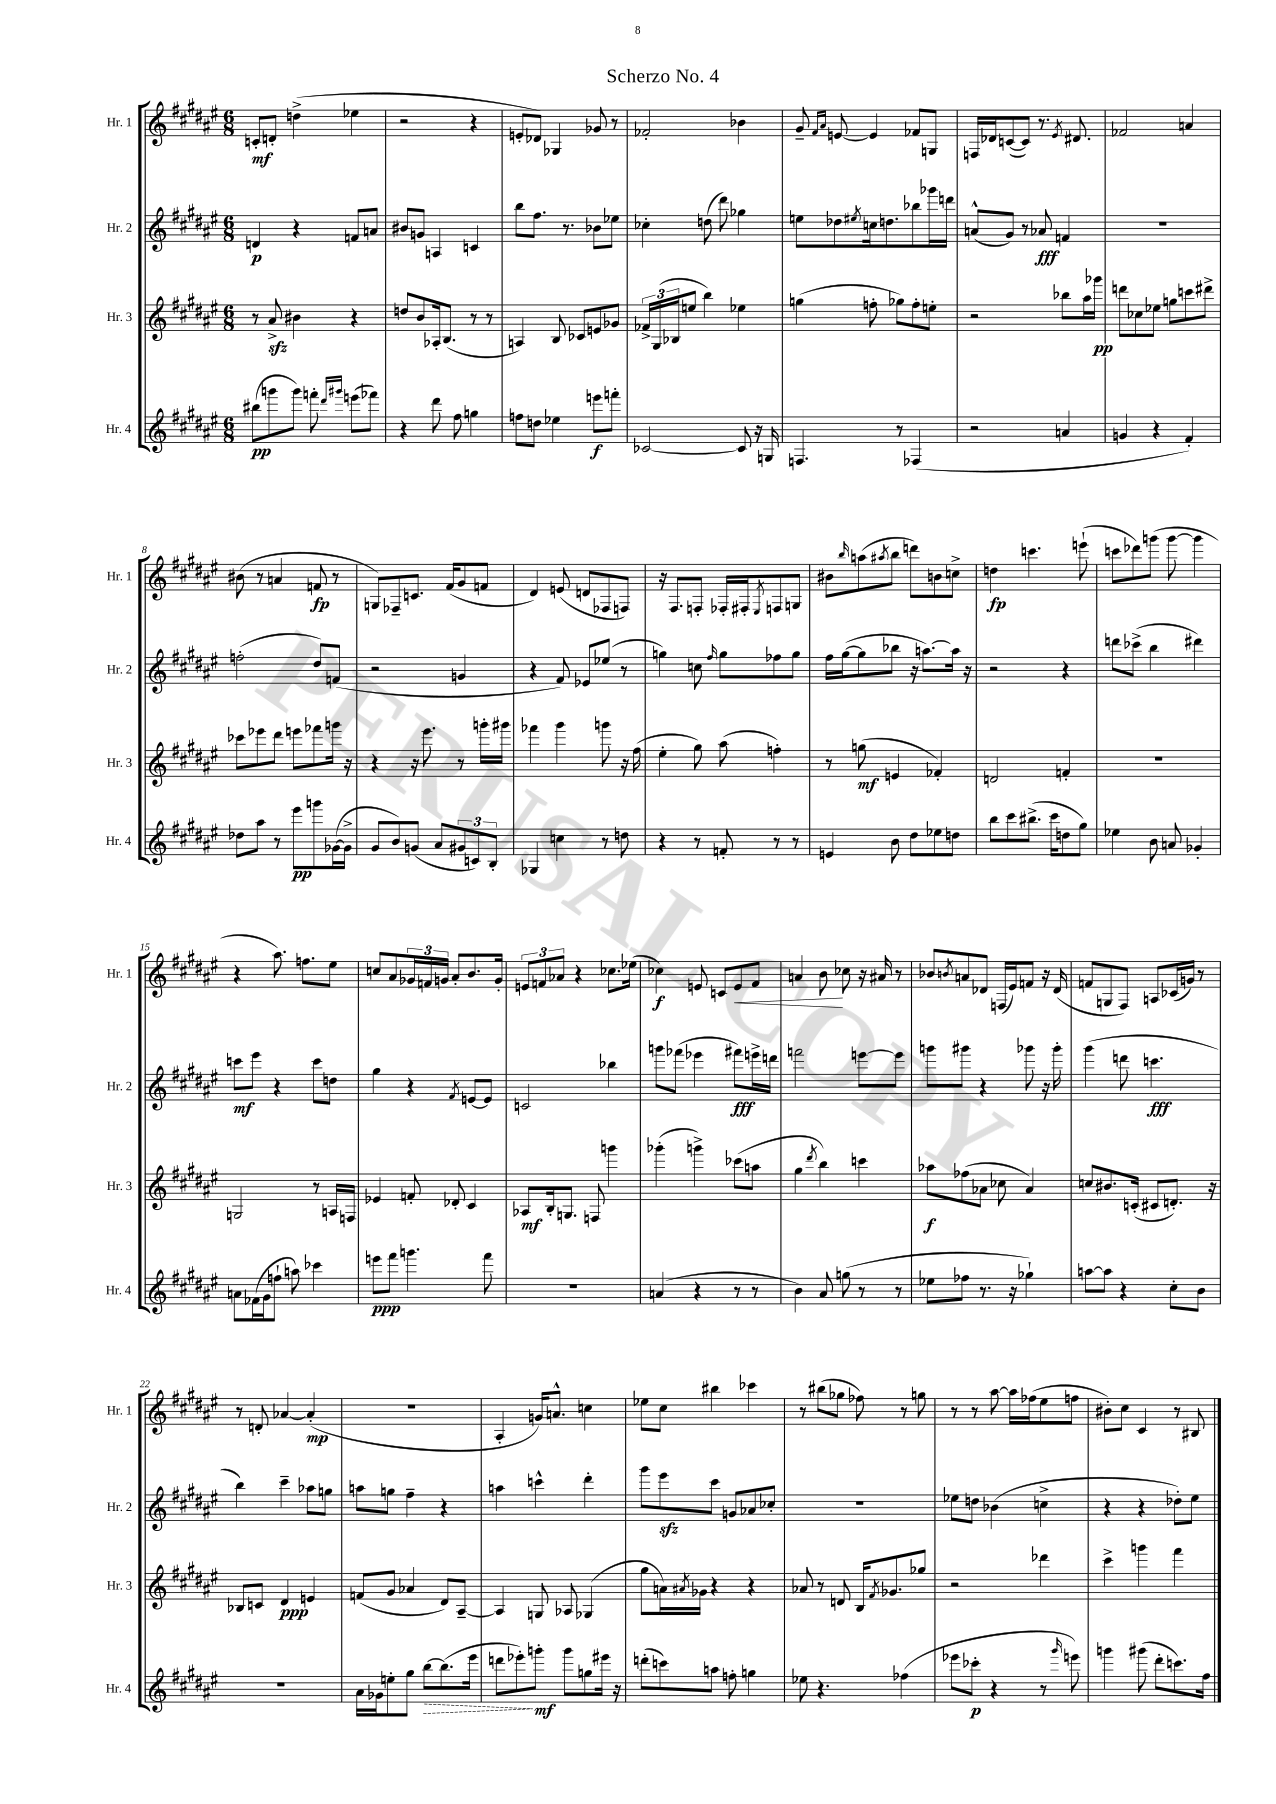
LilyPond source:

\header { title = "Scherzo No. 4" }
<<
\new StaffGroup <<
\new Staff = "s0" \with { instrumentName = "Hr. 1" shortInstrumentName = "Hr. 1" } {
    \clef treble \key fis \major \numericTimeSignature \time 6/8
    c'8-.\mf d'8-. d''4->( ees''4 |
    r2 r4 |
    e'8-. des'8) ges4 ges'8 r8 |
    fes'2-. bes'4 |
    gis'8-- \grace { fis'16 ais'16 } e'8~ e'4 fes'8 g8 |
    f16 des'16 c'8~( c'8) r8. \acciaccatura { eis'8 } dis'8. |
    fes'2 a'4 |
    bis'8( r8 a'4 f'8\fp r8 |
    g8) fes8-- c'8. fis'16( gis'8 f'8 |
    dis'4) e'8( d'8 fes8 f8) |
    r16 fis8. f8-. fes16-. fis16-. \acciaccatura { eis8 } f8 g8 |
    bis'8 \grace { b''16 } a''8( \acciaccatura { ais''8 } b''8 d'''8) b'8 c''8-> |
    d''4\fp c'''4. e'''8-!( |
    c'''8 des'''8) g'''8( g'''8~ g'''4 |
    r4 ais''8.) f''8. eis''8 |
    c''8 ais'8 \tuplet 3/2 { ges'16 f'16 g'16 } ais'8-. b'8. g'16-. |
    \tuplet 3/2 { e'8 f'8 aes'8 } r4 ces''8. ees''16( |
    ces''4\f) e'8 c'8 e'8\< fis'8 |
    a'4 b'8\! ces''8 r16 ais'16 r8 |
    bes'8 \acciaccatura { b'8 } a'8 des'8 f16( eis'16) f'8 r16 des'16( |
    f'8 g8 fis8) a8 ces'16( g'16) r8 |
    r8 d'8-. aes'4~ aes'4-.\mp( |
    R2. |
    ais4-. g'16) a'8.-^ c''4 |
    ees''8 cis''8 bis''4 ces'''4 |
    r8 bis''8( ges''8 fes''8) r8 g''8 |
    r8 r8 ais''8~ ais''16 fes''16( eis''8 f''8 |
    bis'8-.) cis''8 cis'4 r8 bis8 \bar "|." |
}
\new Staff = "s1" \with { instrumentName = "Hr. 2" shortInstrumentName = "Hr. 2" } {
    \clef treble \key fis \major \numericTimeSignature \time 6/8
    d'4\p r4 f'8 a'8 |
    bis'8 g'8 a4 c'4 |
    b''8 fis''8. r8. bes'8 ees''8 |
    ces''4-. d''8( dis'''8) ges''4 |
    e''8 des''8 \acciaccatura { eis''8 } c''16 d''8. bes''8 ges'''16 d'''16 |
    a'8-^( gis'8) r8 aes'8\fff f'4 |
    R2. |
    f''2-.( dis''8) f'8( |
    r2 g'4 |
    r4 fis'8) ees'8 ees''8( r8 |
    g''4) c''8 \grace { fis''16 } g''8 fes''8 g''8 |
    fis''16 gis''16~( gis''8 bes''8 r16 a''8.~) a''16 r16 |
    r2 r4 |
    d'''8 ces'''8->( b''4 dis'''4) |
    c'''8\mf eis'''8 r4 c'''8 d''8 |
    gis''4 r4 \acciaccatura { fis'8 } e'8~ e'8 |
    c'2 bes''4 |
    g'''8 fes'''8( ees'''4 fis'''8\fff) e'''16-> d'''16 |
    f'''2 e'''8~ e'''8 |
    g'''8 gis'''8 r4 ges'''8 r16 ges'''16-. |
    gis'''4( d'''8 c'''4.\fff |
    b''4) cis'''4-- aes''8 g''8 |
    a''8 g''8 fis''4-- r4 |
    a''4 c'''4-^ dis'''4-. |
    gis'''8 eis'''8\sfz cis'''8 g'8 aes'8 ces''8-. |
    R2. |
    ees''8 d''8 bes'4( c''4-> |
    r4 r4 des''8-.) eis''8 \bar "|." |
}
\new Staff = "s2" \with { instrumentName = "Hr. 3" shortInstrumentName = "Hr. 3" } {
    \clef treble \key fis \major \numericTimeSignature \time 6/8
    r8 ais'8->\sfz bis'4 r4 |
    d''8 b'8 aes16-. b8.( r8 r8 |
    a4) b8 ces'8 e'8 ges'8 |
    \tuplet 3/2 { fes'16-> gis16( bes16 } e''8 b''4) ees''4 |
    g''4( f''8-. ges''8) f''8-. e''8-. |
    r2 bes''8 ais''16 ges'''16\pp |
    d'''8 ces''8 ees''8 g''8 c'''8 dis'''8-> |
    ces'''8 ees'''8 dis'''8 e'''8 fes'''8 g'''16 r16 |
    r4 r16 eis'''8. r8 g'''16-. gis'''16 |
    fes'''4 gis'''4 g'''8 r16 fis''16( |
    eis''4-. gis''8) ais''8( f''4-.) |
    r8 g''8\mf( e'4 fes'4-.) |
    d'2 f'4-. |
    R2. |
    g2 r8 a16 f16 |
    ees'4 f'8-. des'8-. cis'4 |
    aes8\mf b16-. g8. f8 g'''4 |
    ges'''4-.( g'''4->) ces'''8( a''8 |
    gis''4 \acciaccatura { dis'''8 } b''4) c'''4 |
    aes''8\f fes''8( aes'8 ces''8 aes'4) |
    c''8 bis'8. c'16-.( cis'8 d'8.-.) r16 |
    bes8 c'8 dis'4\ppp e'4 |
    f'8( gis'8 aes'4 dis'8) ais8~-- |
    ais4 g8 aes8 ges4( |
    gis''8 a'16) \acciaccatura { ais'8 } ges'16 r4 r4 |
    aes'8 r8 d'8 b16 \acciaccatura { fis'8 } ges'8. ges''8 |
    r2 des'''4 |
    cis'''4-> g'''4 fis'''4 \bar "|." |
}
\new Staff = "s3" \with { instrumentName = "Hr. 4" shortInstrumentName = "Hr. 4" } {
    \clef treble \key fis \major \numericTimeSignature \time 6/8
    bis''8\pp( g'''8 g'''8) f'''8-. \grace { dis'''16 gis'''16 } e'''8( fes'''8) |
    r4 dis'''8 fis''8 g''4 |
    f''8 d''8 ees''4 e'''8\f f'''8-. |
    ces'2~ ces'8 r16 g16 |
    f4. r8 fes4( |
    r2 a'4 |
    g'4 r4 fis'4-.) |
    des''8 ais''8 r8 eis'''8\pp g'''8 ges'16~( ges'16-> |
    gis'8 b'8) g'8( ais'8 \tuplet 3/2 { gis'8 c'8) b8-. } |
    ges4 c''4 r8 d''8 |
    r4 r8 f'8-. r8 r8 |
    e'4 b'8 dis''8 ees''8 d''8 |
    b''8 cis'''8 bis''8.->( cis'''16 d''8 gis''8) |
    ees''4 b'8 a'8 ges'4-. |
    a'8 fes'16( gis'16 f''8-! a''8) ces'''4 |
    e'''8\ppp fis'''8 g'''4. fis'''8 |
    R2. |
    a'4( r4 r8 r8 |
    b'4) ais'8 g''8( r8 r8 |
    ees''8 fes''8 r8. r16 ges''4-!) |
    a''8~ a''8 r4 cis''8-. b'8 |
    R2. |
    ais'16 ges'16 e''8-. gis''8 \once \override Hairpin.style = #'dashed-line b''8~\> b''8.( eis'''16 |
    d'''8 ees'''8-.\!) g'''8-.\mf g'''8 g''8 eis'''16 r16 |
    d'''8-.( c'''8) a''8 f''8-. g''4 |
    ees''8 r4. fes''4( |
    ees'''8 ces'''8-.\p r4 r8 \grace { gis'''16 } e'''8) |
    g'''4 gis'''8( dis'''8-. c'''8.) fis''16 \bar "|." |
}
>>
>>
